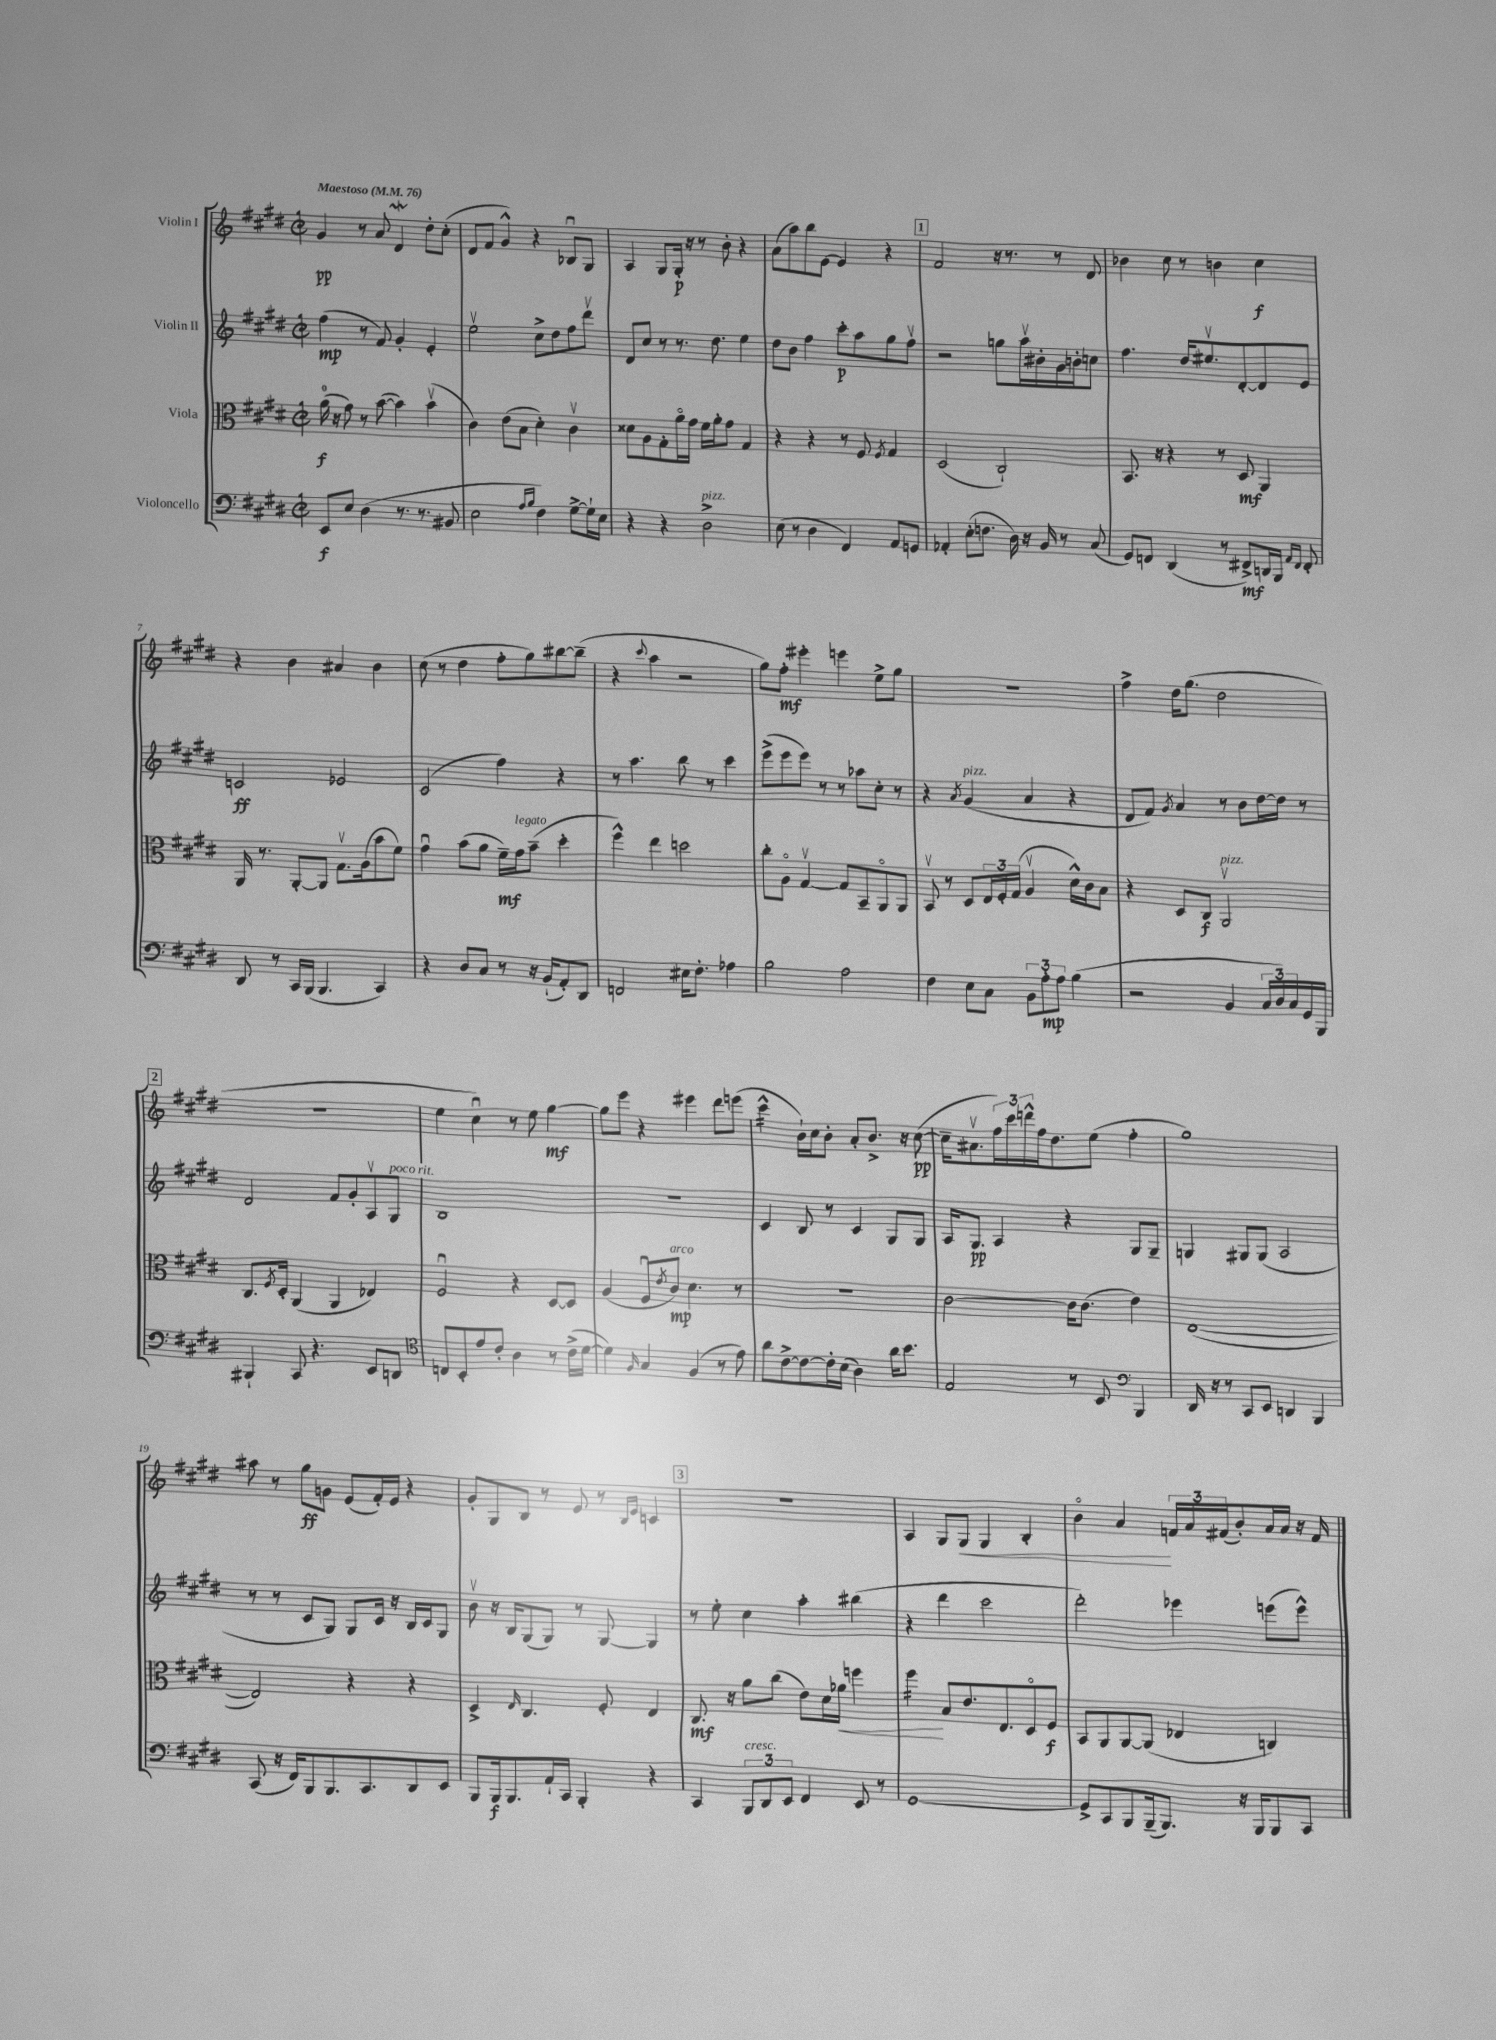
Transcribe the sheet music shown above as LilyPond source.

<<
\new StaffGroup <<
\new Staff = "s0" \with { instrumentName = "Violin I" } {
    \clef treble \key e \major \defaultTimeSignature \time 2/2 \tempo "Maestoso" 4 = 76
    gis'4\pp r8 a'8 dis'4\mordent dis''8-. cis''8-.( |
    dis'8 fis'8 gis'4-^) r4 bes8\downbow gis8 |
    a4 gis8 gis16-.\p r16 r8 b'8-. r4 |
    a'8( a''8) b''8 e'8~ e'4 r4 |
    \mark \markup { \box "1" } fis'2 r16 r8. r8 dis'8 |
    bes'4 cis''8 r8 b'4 cis''4\f |
    r4 b'4 ais'4 b'4 |
    cis''8( r8 dis''4 fis''8-. gis''8) bis''8~ bis''8--( |
    r4 \appoggiatura { cis'''8 } a''4 r2 |
    gis''8) fis''8-.\mf eis'''4-. e'''4 e''8-> gis''8 |
    r1 |
    fis''4-> dis''16 gis''8.( dis''2 |
    \mark \markup { \box "2" } R1 |
    e''4 cis''4\downbow) r8 e''8 gis''4~\mf |
    gis''8 e'''8 r4 eis'''4 dis'''8 e'''8( |
    cis'''4:16-^ b'16-!) cis''16 b'8-. a'8-. b'8.-> r16 cis''8~\pp( |
    cis''16-- ais'8.\upbow \tuplet 3/2 { fis''16) cis'''16 d'''16-^ } fis''16 dis''8. e''8( fis''4-. |
    gis''1) |
    ais''8 r8 gis''8\ff g'8 e'8( fis'16-.) e'16 r4 |
    gis'8-. gis8 b8 r8 e'8 r8 \grace { b16 e'16 } c'4 |
    \mark \markup { \box "3" } R1 |
    a4 gis8 gis8\< gis4 b4-. |
    b'4\flageolet a'4\! \tuplet 3/2 { f'16 a'16 fis'16( } b'8-.) a'16 a'16 r16 fis'16 \bar "|." |
}
\new Staff = "s1" \with { instrumentName = "Violin II" } {
    \clef treble \key e \major \defaultTimeSignature \time 2/2
    fis''4\mp( r8 fis'8) gis'4-. e'4-. |
    e''2\upbow cis''8-> dis''8 fis''8 dis'''8\upbow |
    dis'8 cis''8 r8 r8. dis''8. e''4 |
    dis''8 b'8 fis''4 cis'''8-.\p a''8 gis''8 fis''8\upbow |
    \mark \markup { \box "1" } r2 g''8 a''16\upbow bis'16-. gis'16 b'16-. c''8 |
    fis''4. dis''16 eis''8.\upbow dis'8~-. dis'8 e'8 |
    c'2\ff ees'2 |
    cis'2( fis''4) r4 |
    r8 a''4. b''8 r8 cis'''4 |
    e'''8->( e'''8 e'''8) r8 r8 aes''8 cis''8-. r8 |
    r4 \acciaccatura { a'8 } gis'4^\markup { \italic "pizz." }( a'4 r4 |
    dis'8 fis'8) \acciaccatura { gis'8 } a'4 r8 b'8 dis''16~ dis''16 r8 |
    \mark \markup { \box "2" } dis'2 fis'8 gis'8-. a8\upbow gis8^\markup { \italic "poco rit." } |
    b1 |
    R1 |
    cis'4 b8 r8 cis'4 gis8 gis8 |
    a16 gis8.\pp a4 r4 gis8 gis8-- |
    g4 gis8 gis8( a2 |
    r8 r8 cis'8 gis8) gis8 cis'16 r16 b16 cis'16 gis8 |
    b'8\upbow r16 b16 gis8( gis8) r8 gis8~ gis4 |
    \mark \markup { \box "3" } r8 e''8-. cis''4 a''4-. bis''4( |
    r4 dis'''4 cis'''2 |
    dis'''2-.) ees'''4 e'''8( e'''8-^) \bar "|." |
}
\new Staff = "s2" \with { instrumentName = "Viola" } {
    \clef alto \key e \major \defaultTimeSignature \time 2/2
    a'16-0\f( r16 gis'8) r8 b'8~( b'4) b'4\upbow( |
    cis'4) e'8( b8 dis'4-.) cis'4\upbow |
    disis'8 a8 gis8-. a'16\flageolet gis'16 fis'16 a'16-. gis'8 gis4 |
    r4 r4 r8 fis8 \acciaccatura { fis8 } gis4 |
    \mark \markup { \box "1" } dis2( cis2-!) |
    b,8. r16 r4 r8 dis8\mf a,4 |
    a,16 r8. a,8~-. a,8 gis8.\upbow a16( b'8 fis'8) |
    gis'4\downbow b'8( a'8 fis'16--\mf) gis'16^\markup { \italic "legato" } b'8--( dis''4-. |
    fis''4-^) e''4 d''2 |
    cis''8-. a8\flageolet gis4~\upbow gis8 b,8-- a,8\flageolet a,8 |
    b,8\upbow r8 dis8 \tuplet 3/2 { e16 fis16-. gis16( } a4\upbow dis'16-^) cis'16 b8 |
    r4 dis8 cis8\f a,2\upbow^\markup { \italic "pizz." } |
    \mark \markup { \box "2" } cis8. \acciaccatura { fis8 } dis16-. a,4( a,4 ees4) |
    fis2\downbow r4 dis8~ dis8 |
    a4( fis8\downbow \acciaccatura { e'8 } cis'8\mp^\markup { \italic "arco" }) dis'4. r8 |
    r1 |
    cis'2~ cis'16 cis'8.( e'4) |
    e1~( |
    e2) r4 r4 |
    dis4-> \grace { e16 } cis4. fis8-. e4 |
    \mark \markup { \box "3" } cis8.\mf r16 a'8 cis''8( e'8) dis'16 aes'16\< f''4 |
    fis''4:16\! b8 e'8. e8. dis8\flageolet fis8\f |
    b,8 a,8 a,8~ a,8( ees4 c4) \bar "|." |
}
\new Staff = "s3" \with { instrumentName = "Violoncello" } {
    \clef bass \key e \major \defaultTimeSignature \time 2/2
    e,8\f e8 dis4( r8. r8. bis,8 |
    e2 \grace { a16 b16 } fis4) gis8~-> gis16-! e16 |
    r4 r4 dis2->^\markup { \italic "pizz." } |
    e8( r8 dis4 fis,4) a,8 g,8 |
    \mark \markup { \box "1" } aes,4-. e8-.( f8. dis16) r16 b,16 r8 cis8( |
    gis,8) f,8 dis,4( r8 fis,8->\mf) d,16 b,,16 \grace { a,16 fis,16 } fis,8-. |
    dis,8 r8 cis,16 b,,16( b,,4. cis,4) |
    r4 dis8 cis8 r8 r16 b,16-!( a,8-.) dis,8 |
    f,2 eis16 fis8.-. aes4 |
    b2 a2 |
    fis4 e8 cis8 \tuplet 3/2 { b,8 a8-.\mp a8 } b4( |
    r2 b,4 \tuplet 3/2 { cis16 dis16) cis16 } gis,16 b,,16 |
    \mark \markup { \box "2" } bis,,4-! cis,8 r4. e,8 d,8 |
    \clef tenor c8 b,8-. e'8 cis'8-. a4 r8 cis'16->( dis'16~ |
    dis'4) \grace { fis16 } gis4 fis4( r8 e'8) |
    a'8 cis'8~-> cis'8~ cis'16-. b16( a4) a'16 b'8. |
    e2 r8 b,8 \clef bass b,,4 |
    dis,16 r16 r8 cis,8 e,8 d,4 b,,4 |
    cis,8( r16 fis,16) b,,8 b,,8. cis,8. dis,8 e,8 |
    b,,8 b,,16\f b,,8. a,16-! cis,16 b,,4-. r4 |
    \mark \markup { \box "3" } cis,4 \tuplet 3/2 { b,,8^\markup { \italic "cresc." } dis,8 e,8 } fis,4 e,8 r8 |
    gis,1~ |
    gis,8-> cis,8 b,,8 b,,16--( b,,8.) r16 b,,16 b,,8 cis,8 \bar "|." |
}
>>
>>
